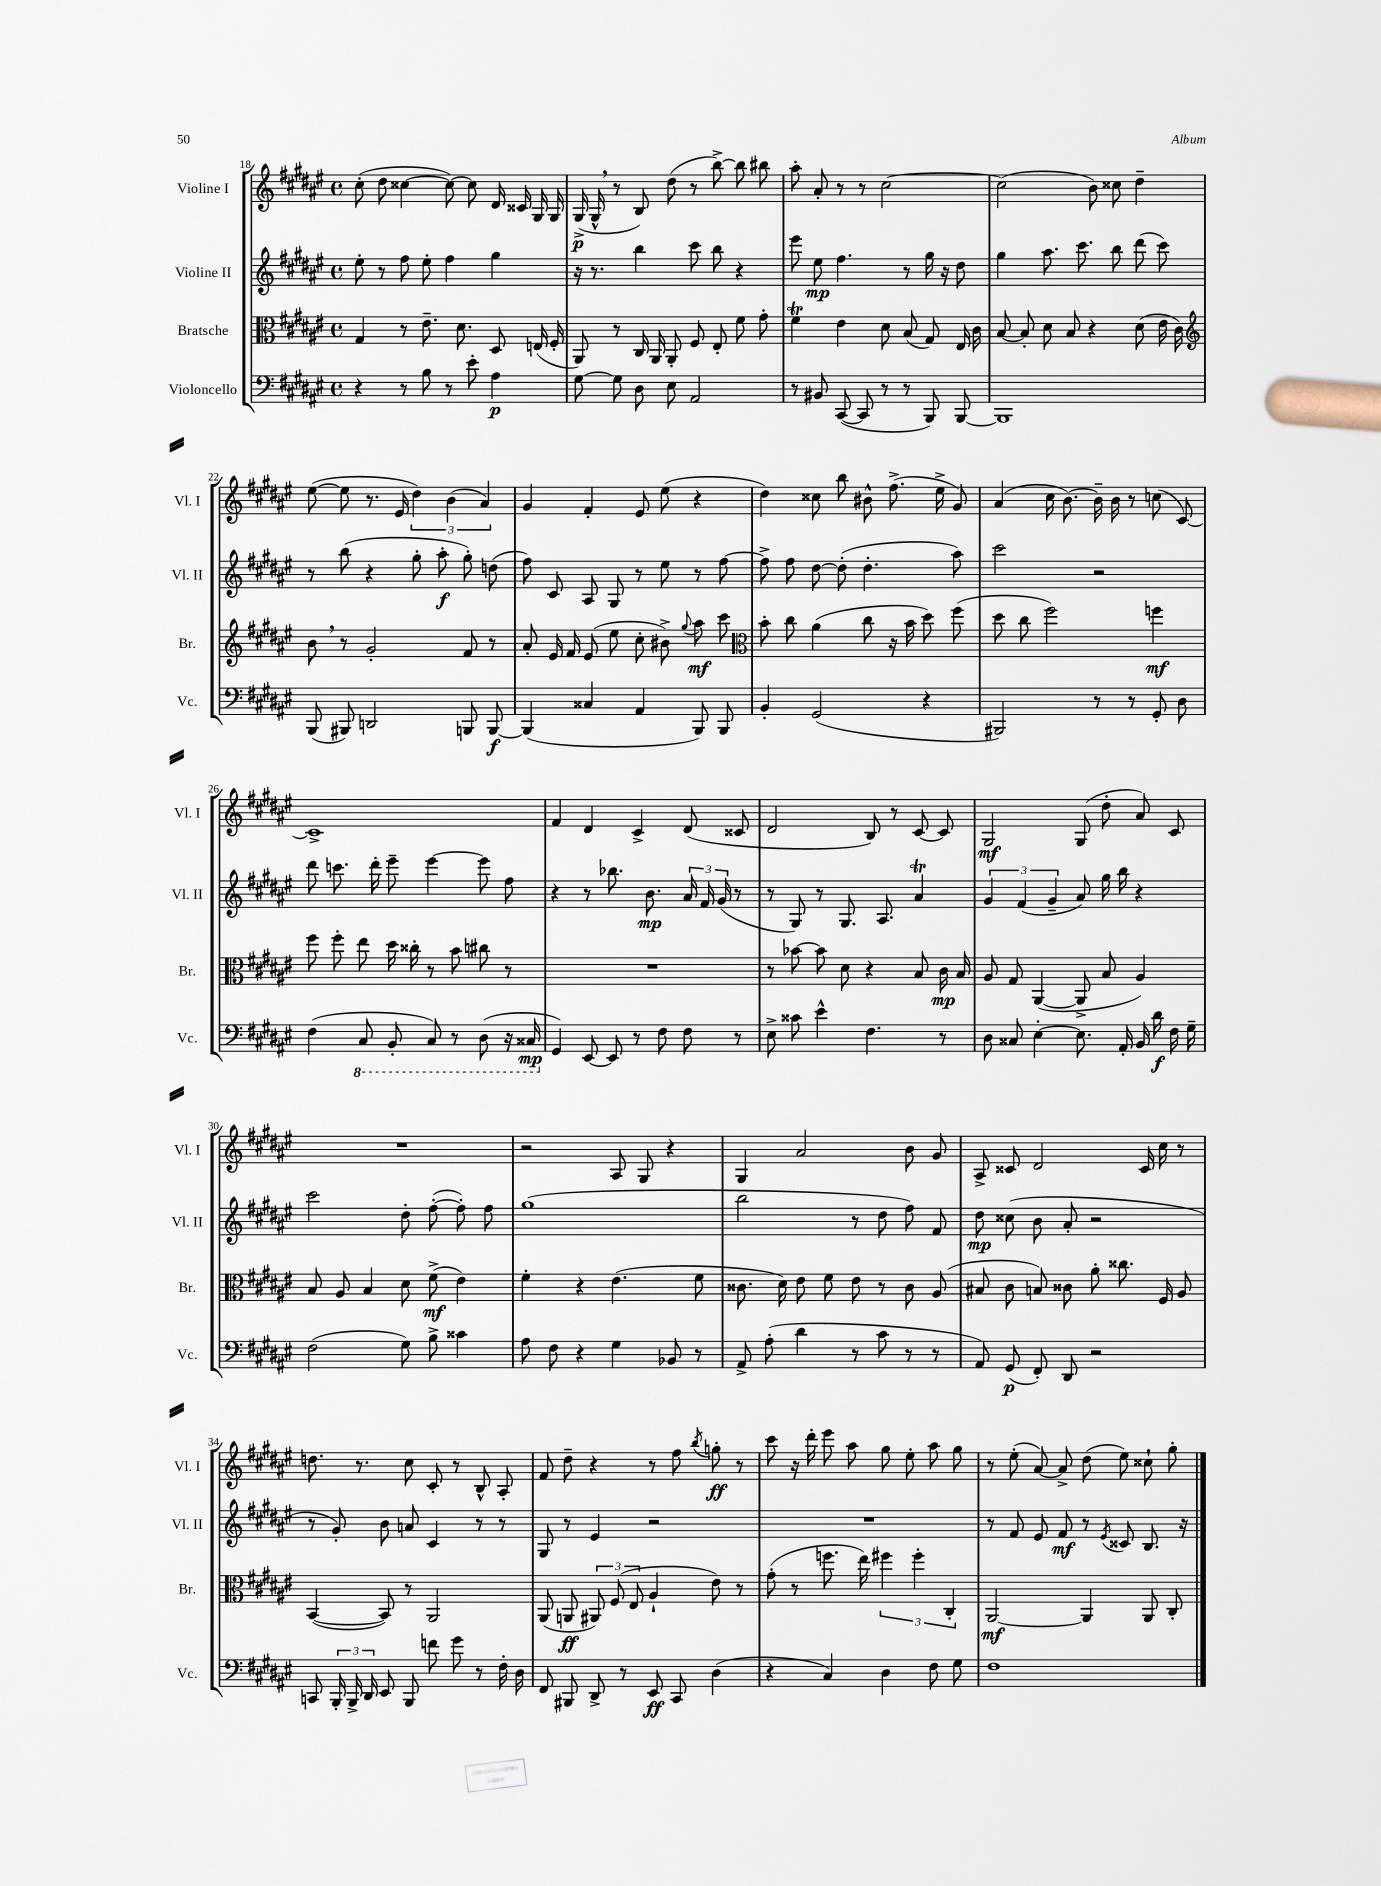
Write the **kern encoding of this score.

**kern	**dynam	**kern	**dynam	**kern	**dynam	**kern	**dynam
*part4	*part4	*part3	*part3	*part2	*part2	*part1	*part1
*staff4	*staff4	*staff3	*staff3	*staff2	*staff2	*staff1	*staff1
*I"Violoncello	*	*I"Bratsche	*	*I"Violine II	*	*I"Violine I	*
*I'Vc.	*	*I'Br.	*	*I'Vl. II	*	*I'Vl. I	*
*clefF4	*	*clefC3	*	*clefG2	*	*clefG2	*
*k[f#c#g#d#a#e#]	*	*k[f#c#g#d#a#e#]	*	*k[f#c#g#d#a#e#]	*	*k[f#c#g#d#a#e#]	*
*M4/4	*	*M4/4	*	*M4/4	*	*M4/4	*
*met(c)	*	*met(c)	*	*met(c)	*	*met(c)	*
=18	=18	=18	=18	=18	=18	=18	=18
4r	.	4G#/	.	8ee#'\	.	(8cc#'\	.
.	.	.	.	8r	.	8dd#\	.
8r	.	8r	.	8ff#\	.	[4cc##X\	.
8B\	.	8.e#~\	.	8ee#'\	.	.	.
8r	.	.	.	4ff#\	.	8cc##\_)	.
.	.	8.d#\	.	.	.	.	.
8e#'\	.	.	.	.	.	8cc##\]	.
4A#\	p	8D#/	.	4gg#\	.	16d#/	.
.	.	.	.	.	.	16c##X/	.
.	.	(16En/	.	.	.	16G#/	.
.	.	16F#'/	.	.	.	16G#/	.
=19	=19	=19	=19	=19	=19	=19	=19
[8G#\	.	8AA#/)	.	16r	.	(16G#^/	p
.	.	.	.	8.r	.	16G#^^,/	.
8G#\]	.	8r	.	.	.	8r	.
8D#\	.	16C#/	.	4bb\	.	8B/)	.
.	.	16AA#/	.	.	.	.	.
8E#\	.	8AA#'/	.	.	.	(8dd#\	.
2AA#/	.	8F#/	.	8ccc#\	.	8r	.
.	.	8E#'/	.	8bb\	.	[8bb^\)	.
.	.	8f#\	.	4r	.	8bb\]	.
.	.	8g#'\	.	.	.	8bb#X\	.
=20	=20	=20	=20	=20	=20	=20	=20
8r	.	4f#T\	.	8eee#\	.	8aa#'\	.
8BB#X/	.	.	.	8ee#\	mp	8a#'/	.
([8CC#/	.	4e#\	.	4.ff#\	.	8r	.
8CC#/]	.	.	.	.	.	8r	.
8r	.	8d#\	.	.	.	[2cc#\	.
8r	.	(8B/	.	8r	.	.	.
8BBB/)	.	8G#/)	.	16gg#\	.	.	.
.	.	.	.	16r	.	.	.
[8BBB/	.	16E#/	.	8dd#\	.	.	.
.	.	16c#\	.	.	.	.	.
=21	=21	=21	=21	=21	=21	=21	=21
1BBB]	.	[8B/	.	4gg#\	.	(2cc#\]	.
.	.	8B'/]	.	.	.	.	.
.	.	8d#\	.	8.aa#\	.	.	.
.	.	8B/	.	.	.	.	.
.	.	.	.	8.ccc#\	.	.	.
.	.	4r	.	.	.	8b\)	.
.	.	.	.	8bb\	.	8cc##X\	.
.	.	(8d#\	.	(8ddd#\	.	4dd#~\	.
.	.	16e#\	.	8ccc#\)	.	.	.
.	.	16c#\)	.	.	.	.	.
!!LO:LB:g=z
=22	=22	=22	=22	=22	=22	=22	=22
*	*	*clefG2	*	*	*	*	*
(8BBB/	.	8b,\	.	8r	.	([8ee#\	.
8BBB#X/)	.	8r	.	(8bb\	.	8ee#\]	.
2DDn/	.	2g#'/	.	4r	.	8.r	.
.	.	.	.	.	.	16e#/	.
.	.	.	.	8gg#'\	.	6dd#\)	.
.	.	.	.	8aa#'\	f	.	.
.	.	.	.	.	.	(6b\	.
8BBBn/	.	8f#/	.	8gg#'\)	.	.	.
.	.	.	.	.	.	6a#/)	.
[8BBB/	f	8r	.	(8ddn\	.	.	.
=23	=23	=23	=23	=23	=23	=23	=23
(4BBB/]	.	8a#'/	.	8ff#\)	.	4g#/	.
.	.	16e#/	.	8c#/	.	.	.
.	.	16f#/	.	.	.	.	.
4C##X/	.	(8e#/	.	8A#/	.	4f#'/	.
.	.	8ee#\	.	8G#/	.	.	.
4AA#/	.	8cc#'\	.	8r	.	8e#/	.
.	.	8b#X^\)	.	8ee#\	.	(8ee#\	.
.	.	8qqgg#/	.	.	.	.	.
8BBB/)	.	8aa#\	mf	8r	.	4r	.
8BBB/	.	8ccc#\	.	[8ff#\	.	.	.
=24	=24	=24	=24	=24	=24	=24	=24
*	*	*clefC3	*	*	*	*	*
4BB'/	.	8b'\	.	8ff#^\]	.	4dd#\)	.
.	.	8cc#\	.	8ff#\	.	.	.
(2GG#/	.	(4a#\	.	[8dd#\	.	8cc##X\	.
.	.	.	.	(8dd#'\]	.	8bb\	.
.	.	8cc#\	.	4.dd#'\	.	8b#X^^\	.
.	.	16r	.	.	.	(8.ff#^\	.
.	.	16b\	.	.	.	.	.
4r	.	8dd#\)	.	.	.	.	.
.	.	.	.	.	.	16ee#^\	.
.	.	(8ff#\	.	8aa#\)	.	8g#/)	.
=25	=25	=25	=25	=25	=25	=25	=25
2BBB#X/)	.	8dd#\	.	2ccc#\	.	(4a#/	.
.	.	8cc#\	.	.	.	.	.
.	.	2ff#\)	.	.	.	16cc#\	.
.	.	.	.	.	.	[8.b\)	.
8r	.	.	.	2r	.	16b~\]	.
.	.	.	.	.	.	16b\	.
8r	.	.	.	.	.	8r	.
8GG#'/	.	4ffn\	mf	.	.	(8ccn\	.
8D#\	.	.	.	.	.	[8c#/)	.
!!LO:LB:g=z
=26	=26	=26	=26	=26	=26	=26	=26
(4F#\	.	8ff#\	.	8ddd#\	.	1c#^]	.
.	.	8ff#'\	.	8.cccn\	.	.	.
*8ba	*	*	*	*	*	*	*
8CC#/	.	8ee#\	.	.	.	.	.
.	.	.	.	16ddd#'\	.	.	.
8BBB'/	.	16dd#\	.	8eee#~\	.	.	.
.	.	16cc##X'\	.	.	.	.	.
8CC#/)	.	8r	.	[4eee#\	.	.	.
8r	.	8b\	.	.	.	.	.
(8DD#\	.	8cc#X\	.	8eee#\]	.	.	.
16r	.	8r	.	8ff#\	.	.	.
16CC##X/	mp	.	.	.	.	.	.
=27	=27	=27	=27	=27	=27	=27	=27
*X8ba	*	*	*	*	*	*	*
4GG#/)	.	1r	.	4r	.	4f#/	.
[8EE#/	.	.	.	8r	.	4d#/	.
8EE#/]	.	.	.	8.bb-X\	.	.	.
8r	.	.	.	.	.	4c#^/	.
.	.	.	.	8.b\	mp	.	.
8F#\	.	.	.	.	.	.	.
8F#\	.	.	.	24a#/	.	(8d#/	.
.	.	.	.	24f#/	.	.	.
.	.	.	.	(24g#/	.	.	.
8r	.	.	.	8r	.	8c##X/	.
=28	=28	=28	=28	=28	=28	=28	=28
8E#^\	.	8r	.	8r	.	2d#/	.
8c##X\	.	[8b-X\	.	8G#/)	.	.	.
4e#^^\	.	8b-\]	.	8r	.	.	.
.	.	8d#\	.	8.G#/	.	.	.
4.F#\	.	4r	.	.	.	8B/)	.
.	.	.	.	8.A#/	.	.	.
.	.	.	.	.	.	8r	.
.	.	8B/	.	4a#t/	.	[8c#/	.
8r	.	16c#\	mp	.	.	8c#/]	.
.	.	16B/	.	.	.	.	.
=29	=29	=29	=29	=29	=29	=29	=29
8D#\	.	8A#/	.	6g#/	.	2G#/	mf
8C##X/	.	8G#/	.	.	.	.	.
.	.	.	.	(6f#/	.	.	.
[4E#'\	.	([4AA#/	.	.	.	.	.
.	.	.	.	6g#~/	.	.	.
8.E#\]	.	8AA#^/]	.	8a#/)	.	(8G#/	.
.	.	8B/	.	16gg#\	.	8dd#'\	.
16AA#'/	.	.	.	16bb\	.	.	.
16BB/	.	4A#/)	.	4r	.	8a#/)	.
16d#\	f	.	.	.	.	.	.
16F#\	.	.	.	.	.	8c#/	.
16G#~\	.	.	.	.	.	.	.
!!LO:LB:g=z
=30	=30	=30	=30	=30	=30	=30	=30
(2F#\	.	8B/	.	2ccc#\	.	1r	.
.	.	8A#/	.	.	.	.	.
.	.	4B/	.	.	.	.	.
8G#\)	.	8d#\	.	8dd#'\	.	.	.
8B^\	.	(8f#^\	mf	([8ff#'\	.	.	.
4c##X\	.	4e#\)	.	8ff#'\])	.	.	.
.	.	.	.	8ff#\	.	.	.
=31	=31	=31	=31	=31	=31	=31	=31
8A#\	.	4f#'\	.	(1gg#	.	2r	.
8F#\	.	.	.	.	.	.	.
4r	.	4r	.	.	.	.	.
4G#\	.	(4.e#\	.	.	.	8A#/	.
.	.	.	.	.	.	8G#/	.
8BB-X/	.	.	.	.	.	4r	.
8r	.	8f#\	.	.	.	.	.
=32	=32	=32	=32	=32	=32	=32	=32
8AA#^/	.	8.c##X\	.	2bb\	.	4G#/	.
(8A#'\	.	.	.	.	.	.	.
.	.	16d#\)	.	.	.	.	.
4d#\	.	8e#\	.	.	.	2a#/	.
.	.	8f#\	.	.	.	.	.
8r	.	8e#\	.	8r	.	.	.
8c#\	.	8r	.	8dd#\	.	.	.
8r	.	8c##\	.	8ff#\)	.	8b\	.
8r	.	(8A#/	.	8f#/	.	8g#/	.
=33	=33	=33	=33	=33	=33	=33	=33
8AA#/)	.	8B#X/	.	8dd#\	mp	8A#^/	.
(8GG#/	p	8c#\	.	(8cc##X\	.	8c##X/	.
8FF#'/)	.	8Bn/)	.	8b\	.	2d#/	.
8DD#/	.	8c##X\	.	8a#'/	.	.	.
2r	.	8a#'\	.	2r	.	.	.
.	.	8.cc##X\	.	.	.	.	.
.	.	.	.	.	.	16c##/	.
.	.	16F#/	.	.	.	16cc#\	.
.	.	8A#/	.	.	.	8r	.
!!LO:LB:g=z
=34	=34	=34	=34	=34	=34	=34	=34
8CCn/	.	([4BB/	.	8r	.	8.ddn\	.
24BBB'/	.	.	.	8g#'/)	.	.	.
24BBB^/	.	.	.	.	.	.	.
.	.	.	.	.	.	8.r	.
24DD#/	.	.	.	.	.	.	.
8EE#/	.	8BB/])	.	8b\	.	.	.
8BBB/	.	8r	.	8an/	.	8cc#\	.
8fn\	.	2AA#/	.	4c#/	.	8c#'/	.
8g#\	.	.	.	.	.	8r	.
8r	.	.	.	8r	.	8B^^/	.
16F#'\	.	.	.	8r	.	8A#'/	.
16D#\	.	.	.	.	.	.	.
=35	=35	=35	=35	=35	=35	=35	=35
8FF#/	.	(8AA#/	.	8G#/	.	8f#/	.
8BBB#X/	.	8AAn/	ff	8r	.	8dd#~\	.
8DD#^/	.	12AA#X/)	.	4e#/	.	4r	.
.	.	(12F#/	.	.	.	.	.
8r	.	.	.	.	.	.	.
.	.	12E#/	.	.	.	.	.
8EE#/	ff	4A#`/	.	2r	.	8r	.
8CC#/	.	.	.	.	.	8ff#\	.
.	.	.	.	.	.	8qbb/	.
(4D#\	.	8e#\)	.	.	.	8ggn'\	ff
.	.	8r	.	.	.	8r	.
=36	=36	=36	=36	=36	=36	=36	=36
4r	.	(8g#'\	.	1r	.	8ccc#\	.
.	.	8r	.	.	.	16r	.
.	.	.	.	.	.	16ddd#'\	.
4C#/)	.	8.ffn\	.	.	.	8eee#\	.
.	.	.	.	.	.	8aa#\	.
.	.	16ee#\)	.	.	.	.	.
4D#\	.	6ff#X\	.	.	.	8gg#\	.
.	.	.	.	.	.	8ee#'\	.
.	.	6ff#'\	.	.	.	.	.
8F#\	.	.	.	.	.	8aa#\	.
.	.	6C#'/	.	.	.	.	.
8G#\	.	.	.	.	.	8gg#\	.
=37	=37	=37	=37	=37	=37	=37	=37
1F#	.	[2AA#/	mf	8r	.	8r	.
.	.	.	.	8f#/	.	(8ee#'\	.
.	.	.	.	8e#/	.	[8a#/)	.
.	.	.	.	8f#/	mf	8a#^/]	.
.	.	4AA#/]	.	8r	.	(8dd#\	.
.	.	.	.	8qe#/	.	.	.
.	.	.	.	8c##X/	.	8ee#\)	.
.	.	8AA#/	.	8.B/	.	8cc##X`\	.
.	.	8C#'/	.	.	.	8gg#'\	.
.	.	.	.	16r	.	.	.
==	==	==	==	==	==	==	==
*-	*-	*-	*-	*-	*-	*-	*-
